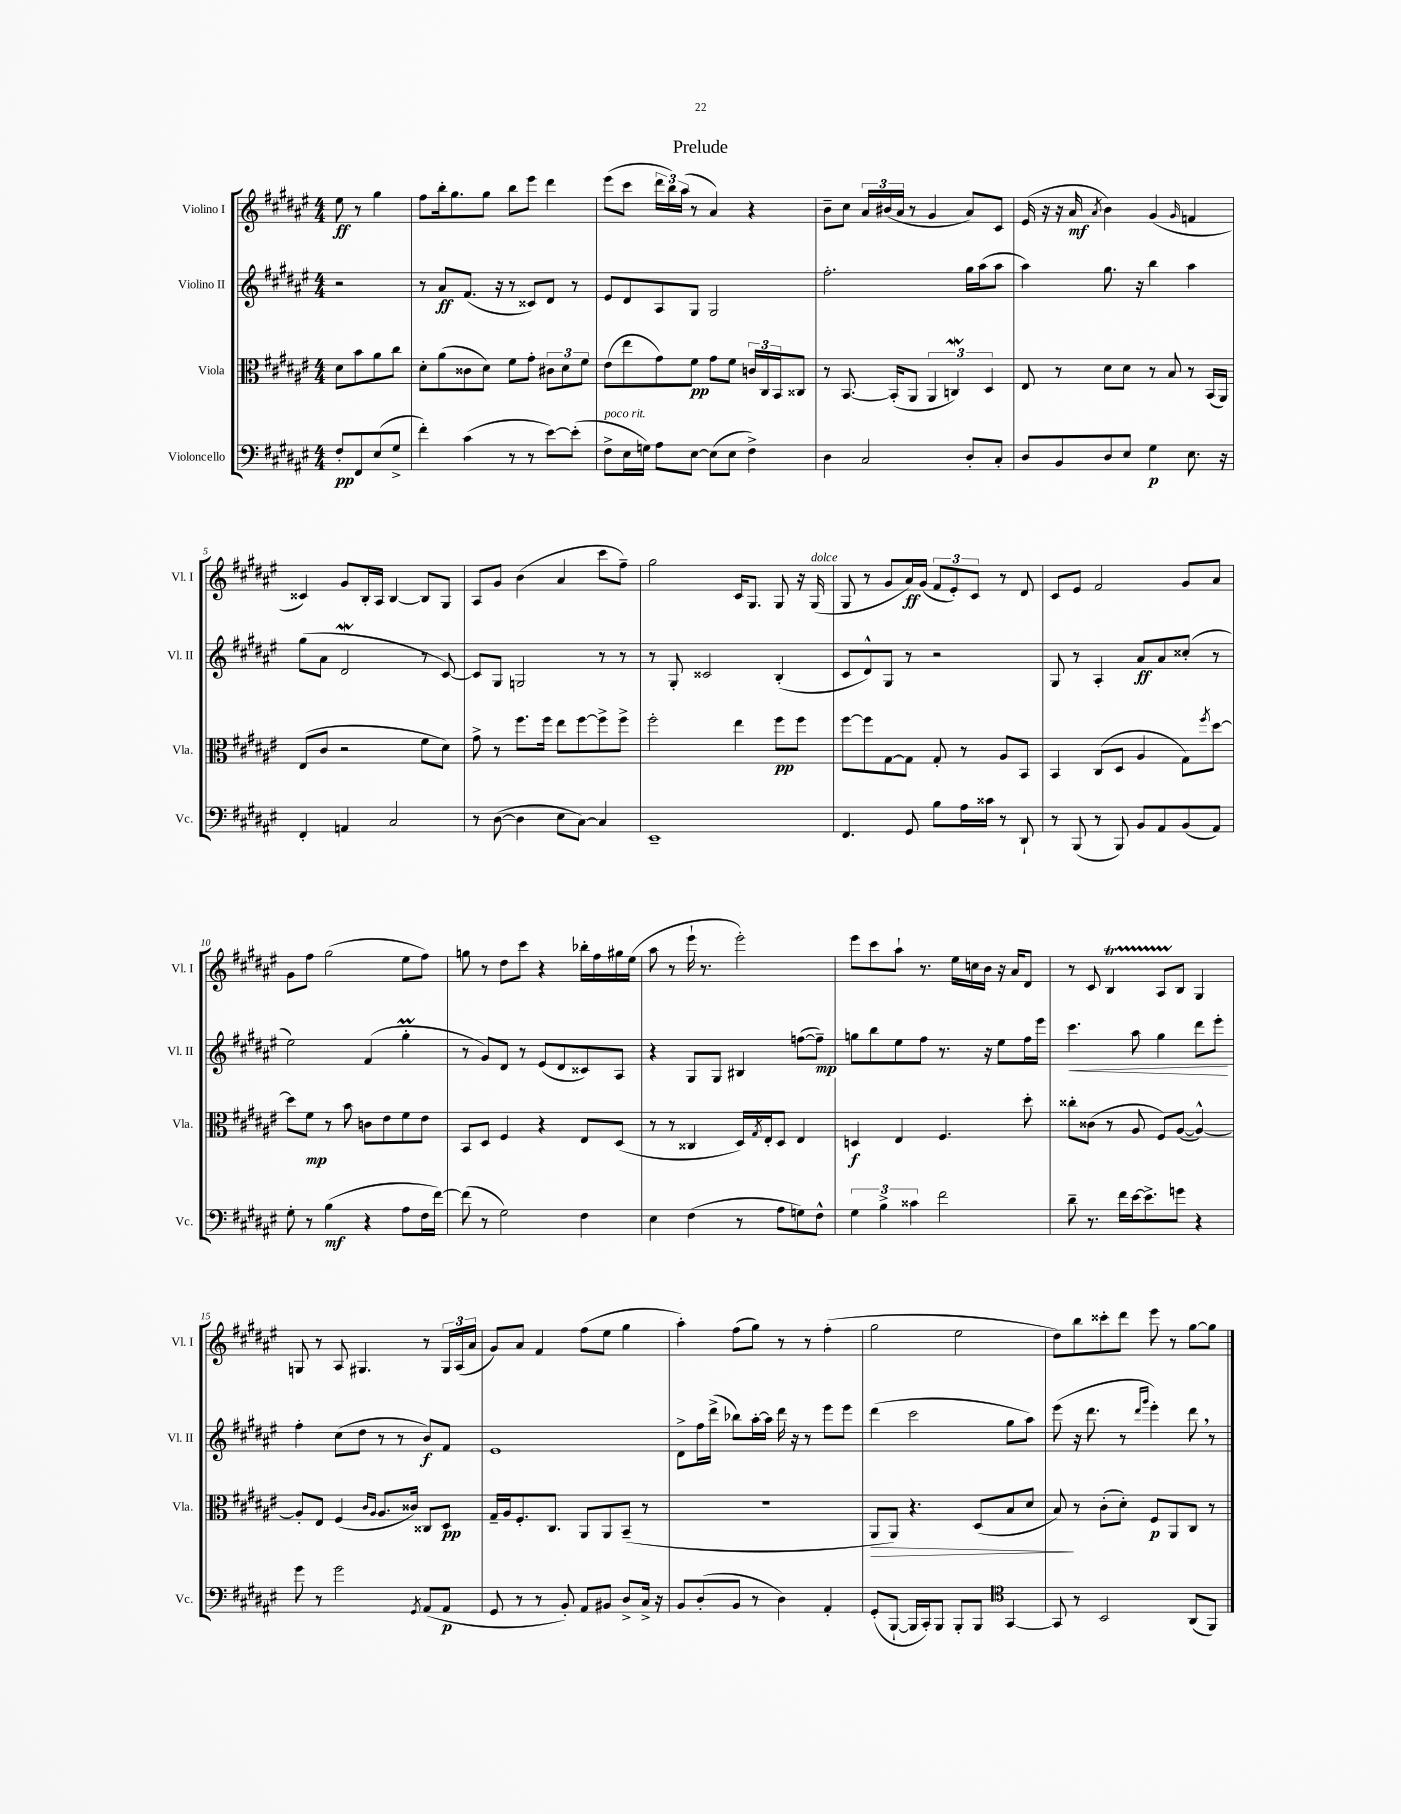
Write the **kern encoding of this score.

**kern	**kern	**kern	**kern
*staff4	*staff3	*staff2	*staff1
*clefF4	*clefC3	*clefG2	*clefG2
*k[f#c#g#d#a#e#]	*k[f#c#g#d#a#e#]	*k[f#c#g#d#a#e#]	*k[f#c#g#d#a#e#]
*M4/4	*M4/4	*M4/4	*M4/4
8F#'	8d#	2r	8ee#
8FF#	8b	.	8r
(8E#	8a#	.	4gg#
8G#^	8cc#	.	.
=	=	=	=
4f#')	8d#'	8r	8ff#
.	(8a#	8a#	16bb'
.	.	.	8.gg#
(4c#	8c##	(8.f#	.
.	8d#)	.	8gg#
.	.	16r	.
8r	8f#	8r	8bb
8r	8g#'	8c##)	8eee#
[8e#)	12c#	8d#	4ddd#
.	12d#	.	.
(8e#']	.	8r	.
.	12f#	.	.
=	=	=	=
8F#^	(8e#	8e#	(8eee#
16E#	8ee#	8d#	8ccc#
16G)	.	.	.
8A#	8g#)	8A#	24ddd#
.	.	.	24bb)
.	.	.	(24aa#
[8E#	8f#	8G#	8r
(8E#]	8g#	2G#	4a#)
8E#	8f#	.	.
4F#^)	24c	.	4r
.	24C#	.	.
.	24BB	.	.
.	8C##	.	.
=	=	=	=
4D#	8r	2.ff#'	8b~
.	[8.BB	.	8cc#
2C#	.	.	24a#
.	.	.	(24b#
.	(16BB']	.	.
.	.	.	24a#
.	8AA#	.	8r
.	6AA#	.	4g#
.	6C)	.	.
8D#'	.	16gg#	8a#)
.	.	(16aa#	.
.	6D#	.	.
8C#'	.	8aa#	8c#
=	=	=	=
8D#	8E#	4aa#)	(16e#
.	.	.	16r
8BB	8r	.	16r
.	.	.	16a#
.	.	.	8qa#
8D#	8d#	8.gg#	4b)
8E#	8d#	.	.
.	.	16r	.
4G#	8r	4bb	(4g#
.	8B	.	.
.	.	.	16qqg#
8.E#	8r	4aa#	4f
.	(16BB	.	.
16r	16AA#)	.	.
=	=	=	=
4FF#'	(8E#	(8gg#	4c##)
.	8c#	8a#	.
4AA	2r	2d#	8g#
.	.	.	16B'
.	.	.	16A#
2C#	.	.	[4B
.	8f#	8r	8B]
.	8d#)	[8c#)	8G#
=	=	=	=
8r	8g#^	8c#]	8A#
([8D#	8r	8G#	8g#
4D#]	8.ff#	2G	(4b
.	16ff#	.	.
8E#	8ee#	.	4a#
[8C#)	[8ff#	.	.
4C#]	8ff#^]	8r	8ccc#
.	8ff#^	8r	8ff#~)
=	=	=	=
1EE#~	2ff#'	8r	2gg#
.	.	8G#'	.
.	.	2c##	.
.	4ee#	.	16c#
.	.	.	8.G#
.	8ff#	(4B'	8G#
.	8ff#	.	16r
.	.	.	(16G#
=	=	=	=
4.FF#	[8ff#	8c#	8G#
.	8ff#]	8d#^^)	8r
.	[8G#	8G#	8g#
8GG#	8G#]	8r	16a#)
.	.	.	(16g#
8B	8G#'	2r	12f#
.	.	.	12e#')
16A#	8r	.	.
.	.	.	12c#
16c##	.	.	.
8r	8A#	.	8r
8DD#`	8BB	.	8d#
=	=	=	=
8r	4BB	8G#	8c#
(8BBB	.	8r	8e#
8r	(8C#	4A#'	2f#
8BBB)	8D#	.	.
8BB	4A#	8a#	.
8AA#	.	8a#	.
(8BB	8G#)	(8cc##'	8g#
.	8qff#	.	.
8AA#)	[8dd#	8r	8a#
=	=	=	=
8G#'	8dd#]	2ee#)	8g#
8r	8f#	.	8ff#
(4B	8r	.	(2gg#
.	8b	.	.
4r	8c	(4f#	.
.	8e#	.	.
8A#	8f#	4gg#'	8ee#
16F#	8e#	.	8ff#)
[16f#)	.	.	.
=	=	=	=
(8f#]	8BB	8r	8gg
8r	8D#	8g#)	8r
2G#)	4F#	8d#	8dd#
.	.	8r	8ccc#
.	4r	(8e#	4r
.	.	8d#	.
4F#	8E#	8c##)	16bb-'
.	.	.	16ff#
.	(8D#	8A#	16gg#
.	.	.	(16ee#
=	=	=	=
4E#	8r	4r	8aa#
.	8r	.	8r
(4F#	4C##	8G#	16eee#`
.	.	.	8.r
.	.	8G#	.
8r	16D#)	4B#	2eee#')
.	8qG#	.	.
.	16E#'	.	.
8A#	8D#	.	.
8G)	4E#	([8ff	.
8F#^^	.	8ff~])	.
=	=	=	=
6G#	4D	8gg	8eee#
.	.	8bb	8ccc#
6B^	.	.	.
.	4E#	8ee#	8aa#`
6c##	.	.	.
.	.	8ff#	8.r
2f#	4.F#	8.r	.
.	.	.	16ee#
.	.	.	16cc
.	.	16r	16b
.	.	8ee#	16r
.	.	.	16a#
.	8dd#'	16ff#	8d#
.	.	16eee#	.
=	=	=	=
8d#~	8cc##'	4.ccc#	8r
8.r	(8c##	.	8c#
.	8r	.	4B
16f#	.	.	.
[16e#	8A#	8aa#	.
8.e#^]	.	.	.
.	8F#)	4gg#	8A#
8g	([8A#	.	8B
4r	4A#^^_)	8ddd#	4G#
.	.	8eee#'	.
=	=	=	=
8g#	8A#']	4ff#'	8G
8r	8E#	.	8r
2g#	(4F#	(8cc#	8A#
.	.	8dd#	4.G#
.	16qqc#	.	.
.	16qqA#	.	.
.	8.A#	8r	.
.	.	8r	.
.	16c##)	.	.
8qGG#	.	.	.
(8AA#	8C##	8b)	8r
8AA#	8D#	8f#	24G#
.	.	.	(24A#
.	.	.	24a#
=	=	=	=
8GG#	16G#~	1e#	8g#)
.	16A#	.	.
8r	8.F#'	.	8a#
8r	.	.	4f#
.	8.C#	.	.
8BB')	.	.	.
8AA#	8AA#	.	(8ff#
8BB#	8AA#	.	8ee#
8D#^	(8BB~	.	4gg#
16C#^	8r	.	.
16r	.	.	.
=	=	=	=
8BB	1r	8d#^	4aa#')
(8D#'	.	16ff#	.
.	.	(16ddd#^	.
8BB	.	8bb-)	(8ff#
8r	.	[16aa#'	8gg#)
.	.	16aa#]	.
4D#)	.	16ddd#	8r
.	.	16r	.
.	.	8r	8r
4AA#'	.	8eee#	(4ff#'
.	.	8eee#	.
=	=	=	=
(8GG#'	8AA#	(4ddd#	2gg#
[8BBB`	8AA#)	.	.
16BBB]	4.r	2ccc#	.
16CC#')	.	.	.
8BBB	.	.	.
8BBB'	.	.	2ee#
8BBB	(8D#	.	.
*clefC4	*	*	*
[4GG#	8B	8gg#	.
.	8d#	8aa#)	.
=	=	=	=
8GG#]	8B)	(8eee#	8dd#)
8r	8r	16r	8bb
.	.	8.ddd#	.
2BB	(8c#'	.	8ccc##'
.	8d#')	8r	8ddd#
.	.	16qqddd#	.
.	.	16qqggg#	.
.	8F#	4eee#')	8eee#
.	8AA#	.	8r
(8AA#	8C#	8ddd#	[8gg#
8FF#)	8r	8r	8gg#]
==	==	==	==
*-	*-	*-	*-
